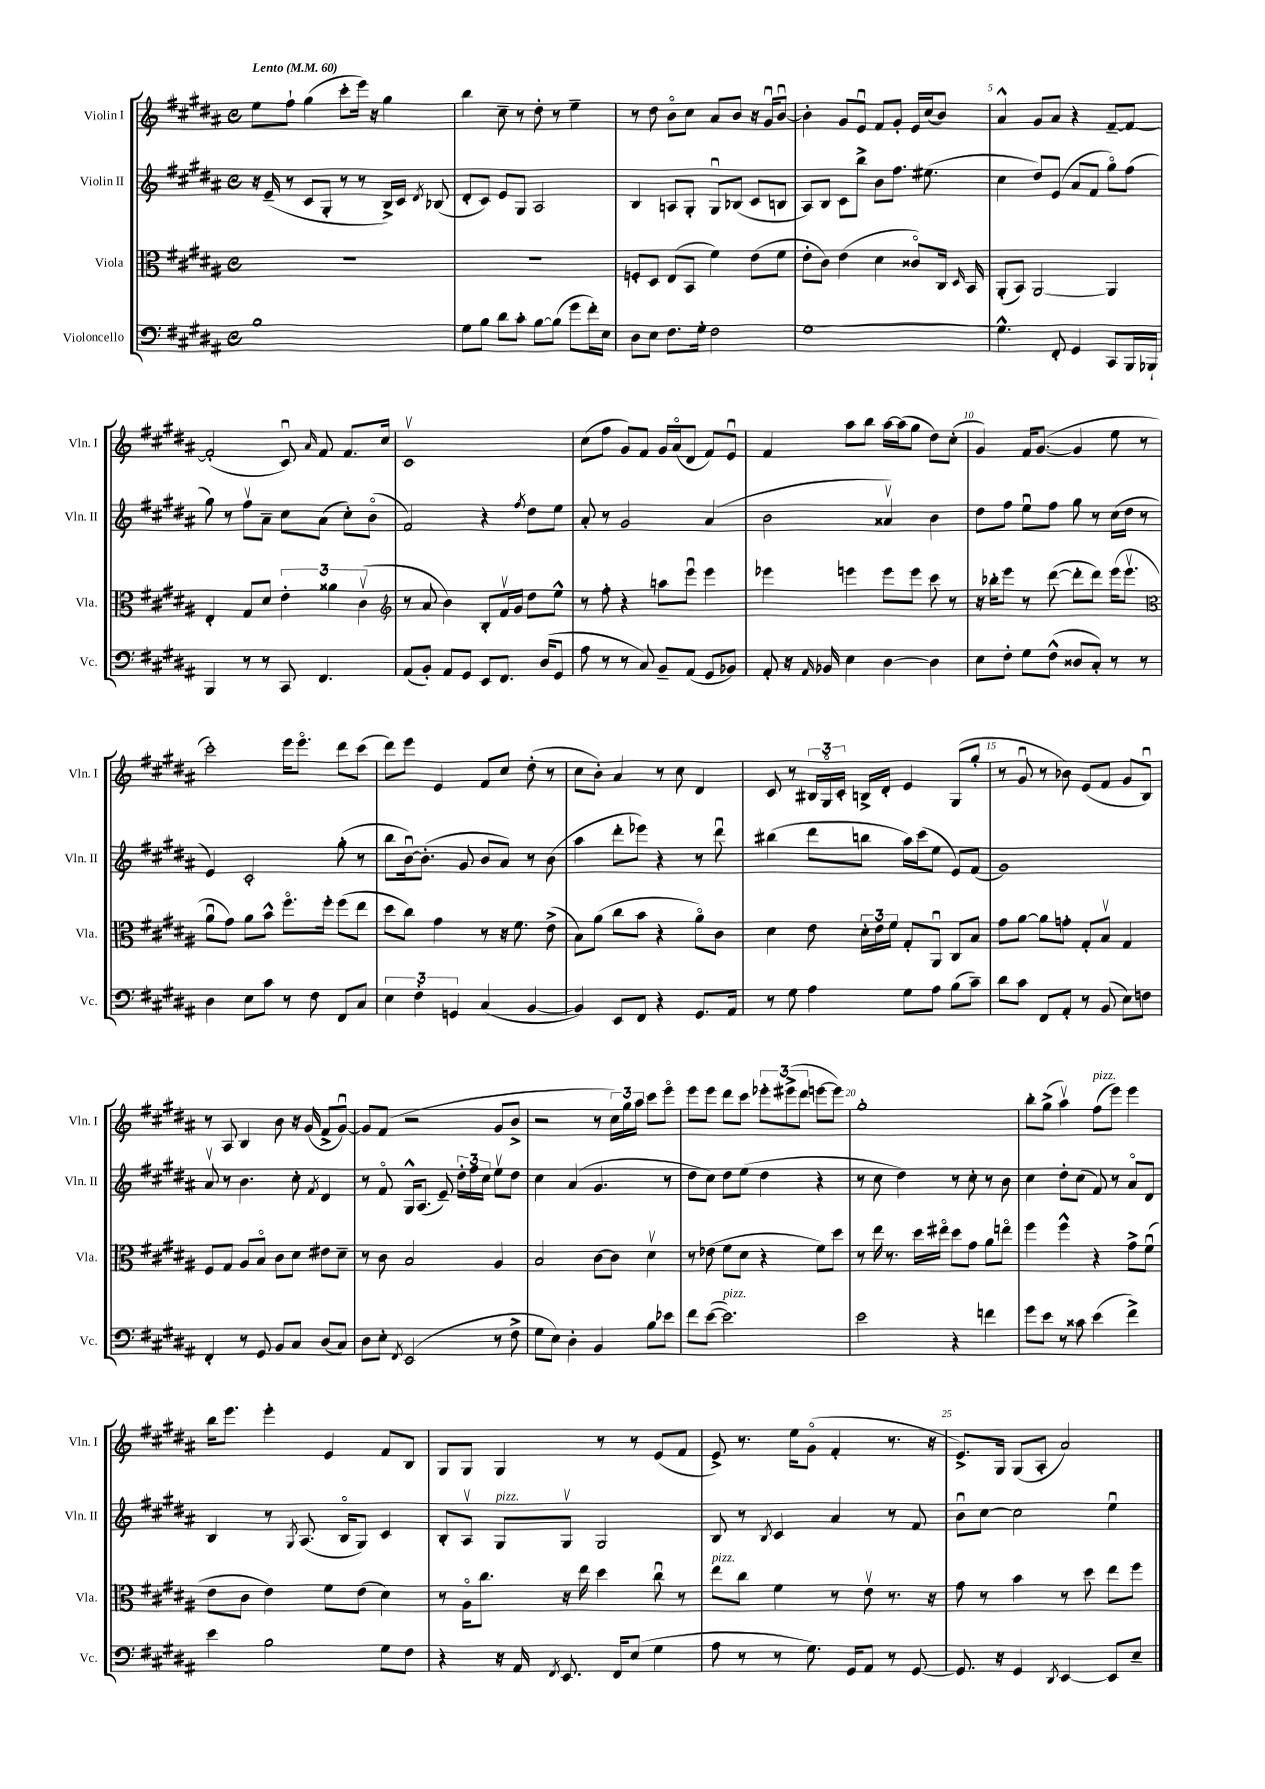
<<
\new StaffGroup <<
\new Staff = "s0" \with { instrumentName = "Violin I" shortInstrumentName = "Vln. I" } {
    \clef treble \key b \major \defaultTimeSignature \time 4/4 \tempo "Lento" 4 = 60
    \autoBeamOff e''8[ fis''8]-! gis''4( cis'''8[-. e'''16]) r16 gis''4 |
    b''4 cis''8-- r8 dis''8-. r8 e''4-- |
    r8 dis''8 b'8[\flageolet cis''8] ais'8[ b'8] r16 gis'16[\downbow b'8]~\downbow |
    b'4-. gis'8[ e'8]\downbow fis'8[ gis'8]-. e'16[ cis''16( b'8]) |
    ais'4-^ gis'8[ ais'8] r4 fis'8[~-- fis'8]~ |
    fis'2-.( cis'8\downbow) \grace { ais'16 } fis'8 fis'8.[ cis''16] |
    cis'1\upbow |
    cis''8[( fis''8] gis'8[) fis'8] gis'16[ ais'16\flageolet( dis'8] fis'8[) e'8]\downbow |
    fis'4 ais''8[ b''8] ais''16[~ ais''16( gis''8] dis''8[) cis''8]-.( |
    gis'4) fis'16[ gis'8.]~( gis'4 e''8 r8 |
    cis'''2-.) e'''16[ e'''8.]\flageolet dis'''8[ cis'''8]( |
    dis'''8[) e'''8] e'4 fis'8[ cis''8] dis''8-.( r8 |
    cis''8[ b'8]-.) ais'4 r8 cis''8 dis'4 |
    cis'8 r8 \tuplet 3/2 { bis16[ gis16\flageolet cis'16]-. } b16[-> dis'16]-. e'4 gis8[( gis''8]-. |
    r8 gis'8\downbow r8 bes'8) e'8[( fis'8] gis'8[ b8]\downbow) |
    r8 ais8 b4 b'8 r16 gis'16( fis'8[-> gis'8]~\downbow) |
    gis'8[ fis'8]( r2 gis'8[ b'8]-> |
    r2 r8 \tuplet 3/2 { cis''16[) gis''16 ais''16] } cis'''8[ e'''8]\flageolet |
    e'''8[ e'''8] dis'''8[ cis'''8] \tuplet 3/2 { ees'''8[-. eis'''8->( dis'''8] } e'''8[~ e'''8]) |
    gis''1-. |
    b''8[-. gis''8]->( ais''4\upbow) fis''8[^\markup { \italic "pizz." }( e'''8]) e'''4 |
    b''16[ e'''8.] e'''4-. e'4 fis'8[ b8] |
    gis8[ gis8] gis4 r8 r8 e'8[( fis'8] |
    e'8->) r8. e''16[ gis'8]\flageolet( fis'4-. r8. r16 |
    e'8.[->) gis16] gis8[( ais8]-. ais'2) \bar "|." |
}
\new Staff = "s1" \with { instrumentName = "Violin II" shortInstrumentName = "Vln. II" } {
    \clef treble \key b \major \defaultTimeSignature \time 4/4
    \autoBeamOff r16 e'16--( r8 cis'8[ gis8]-. r8 r8 b16[->) cis'16] \acciaccatura { dis'8 } bes8( |
    dis'8[-. cis'8]) e'8[ gis8] ais2 |
    b4 a8[ gis8]-. gis8[\downbow bes8]( cis'8[ b8] |
    ais8[) b8] cis'8[ b''8]-> b'8[ fis''8.] eis''8.( |
    cis''4 dis''8[) e'8]( ais'8[ fis'8] gis''8[\flageolet) fis''8]( |
    gis''8) r8 fis''8[\upbow ais'8]-- cis''8[ ais'8]( cis''8[-.) b'8]\flageolet( |
    fis'2) r4 \acciaccatura { fis''8 } dis''8[ e''8] |
    ais'8-. r8 gis'2 ais'4( |
    b'2 aisis'4\upbow) b'4 |
    dis''8[ fis''8] e''8[\downbow fis''8] gis''8 r8 cis''16[( dis''16] r8 |
    e'4) cis'2-. gis''8-.( r8 |
    b''8[ b'16~\downbow) b'8.]-.( gis'8 b'8[ ais'8]) r8 b'8( |
    ais''4 dis'''8[-. ees'''8]) r4 r8 dis'''8\downbow |
    bis''4( dis'''8[ b''8] ais''16[) cis'''16( e''8] e'8[) fis'8]( |
    gis'1) |
    ais'8\upbow r8 b'4. cis''8-. \acciaccatura { fis'8 } dis'4 |
    r8 fis'8\flageolet gis16[-^ ais8.]( e'8--) \tuplet 3/2 { dis''16[-. fis''16 cis''16] } e''8[\upbow dis''8] |
    cis''4 ais'4( gis'4. r8 |
    dis''8[ cis''8]) dis''8[ e''8]( dis''4 r4 |
    r8 cis''8 dis''4) r8 cis''8-. r8 b'8 |
    cis''4 dis''8[-. cis''8]( fis'8) r8 ais'8[\flageolet dis'8] |
    b4 r8 \acciaccatura { gis8 } ais8.( b16[\flageolet gis8]) cis'4 |
    b8[-. ais8]\upbow gis8[^\markup { \italic "pizz." } gis8]\upbow gis2 |
    b8 r8 \acciaccatura { b8 } cis'4 ais'4 r8 fis'8 |
    b'8[\downbow cis''8]~ cis''2 e''4\downbow \bar "|." |
}
\new Staff = "s2" \with { instrumentName = "Viola" shortInstrumentName = "Vla." } {
    \clef alto \key b \major \defaultTimeSignature \time 4/4
    \autoBeamOff R1 |
    R1 |
    f8[-. dis8] e8[( b,8] fis'4) e'8[( fis'8] |
    e'8[-. cis'8]) e'4( dis'4 cisis'8[\flageolet) cis16] \grace { dis16 } b,16 |
    ais,8[-.( b,8]) ais,2~ ais,4 |
    e4-. gis8[ dis'8] \tuplet 3/2 { e'4-. aisis'4 cis'4\upbow( } |
    \clef treble r8 ais'8 b'4) b8[-. fis'16\upbow gis'16] dis''8[ e''8]-^ |
    r8 fis''8-. r4 a''8[ e'''8]\downbow e'''4 |
    ees'''4 e'''4 e'''8[ e'''8] cis'''8 r8 |
    r16 bes''16[-. e'''8] r8 dis'''8~( dis'''8[-. dis'''8]) e'''16[( e'''8.]\upbow |
    \clef alto ais'8[\downbow gis'8]) ais'8[ b'8]-^ fis''8.[\flageolet fis''16]-. fis''8[( e''8] |
    dis''8[ cis''8]) gis'4 r8 r16 fis'8. e'8->( |
    b8[) ais'8]( cis''8[ b'8] r4 ais'8[\flageolet) cis'8] |
    dis'4 e'8 \tuplet 3/2 { dis'16[-. e'16 fis'16] } gis8[-. ais,8]\downbow cis8[ b8] |
    gis'8[ ais'8]~ ais'8[ g'8]-. gis8[-. b8]\upbow gis4 |
    fis8[ gis8] ais8[ b8]\flageolet cis'8[ dis'8] eis'8[ dis'8]-- |
    r8 cis'8 b2 ais4 |
    b2 cis'8[~ cis'8] dis'4\upbow |
    r8 ees'8( fis'8[ dis'8] r4 fis'8[) dis''8] |
    r8 e''16 r8. dis''16[ eis''16]\flageolet dis''8[ gis'8] ais'8[ e''8]\flageolet |
    fis''4 fis''4-^ r4 gis'8[-> fis'8]\downbow( |
    e'8[ cis'8] e'4) fis'8[ e'8]( dis'4) |
    r8 ais16[\flageolet cis''8.] r16 e''16 dis''4 cis''8\downbow r8 |
    e''8[^\markup { \italic "pizz." } cis''8] fis'4 r8 e'8\upbow r8. r16 |
    gis'8 r8 b'4 r8 dis''8 e''8[ fis''8] \bar "|." |
}
\new Staff = "s3" \with { instrumentName = "Violoncello" shortInstrumentName = "Vc." } {
    \clef bass \key b \major \defaultTimeSignature \time 4/4
    \autoBeamOff b1 |
    gis8[ b8] dis'8[ cis'8]-. b8[~ b8]( gis'8[ fis'16-.) e16] |
    dis8[ e8] fis8.[ gis16]-. fis2 |
    gis1~ |
    gis4.-^ fis,8-. gis,4 cis,8[ b,,16 bes,,16]-! |
    b,,4 r8 r8 cis,8 fis,4. |
    ais,8[( b,8]-.) ais,8[ gis,8] e,8[ fis,8.] dis16[( gis,8] |
    ais8 r8 r8 cis8) b,8[-- ais,8]( gis,8[ bes,8]) |
    ais,8-. r16 \grace { ais,16 } bes,16 e4 dis4~ dis4 |
    e8[ fis8]-. gis8[ fis8]-^( disis8[ cis8]-.) r8 r8 |
    dis4 e8[ cis'8] r8 fis8 fis,8[ cis8] |
    \tuplet 3/2 { e4 fis4-. g,4 } cis4( b,4~ |
    b,4) e,8[ fis,8] r4 gis,8.[ ais,16] |
    r8 gis8 ais4 gis8[ ais8] b8[( cis'8]--) |
    dis'8[ cis'8] fis,8[ ais,8]-. r8 b,8( e8[) f8] |
    fis,4-. r8 gis,8 b,8[ cis8] dis8[( cis8]) |
    dis8[ e8]-. \acciaccatura { fis,8 } e,2( r8 fis8-> |
    gis8[ e8]) dis4-. b,4 b8[ ees'8] |
    fis'8[ e'8]~( e'2.^\markup { \italic "pizz." }) |
    e'2 r4 f'4 |
    gis'8[ e'8] r8 cisis'8 e'4( fis'4->) |
    e'4 b2 gis8[ fis8] |
    r4 r16 ais,16 \acciaccatura { fis,8 } e,8. fis,16[ e8]( gis4 |
    ais8 r8 r8 gis8.) gis,16[ ais,8] r8 gis,8~ |
    gis,8. r16 gis,4 \acciaccatura { dis,8 } e,4~ e,8[ e8]-- \bar "|." |
}
>>
>>
\layout { \context { \Score \override BarNumber.break-visibility = ##(#f #t #t) barNumberVisibility = #(every-nth-bar-number-visible 5) } }
